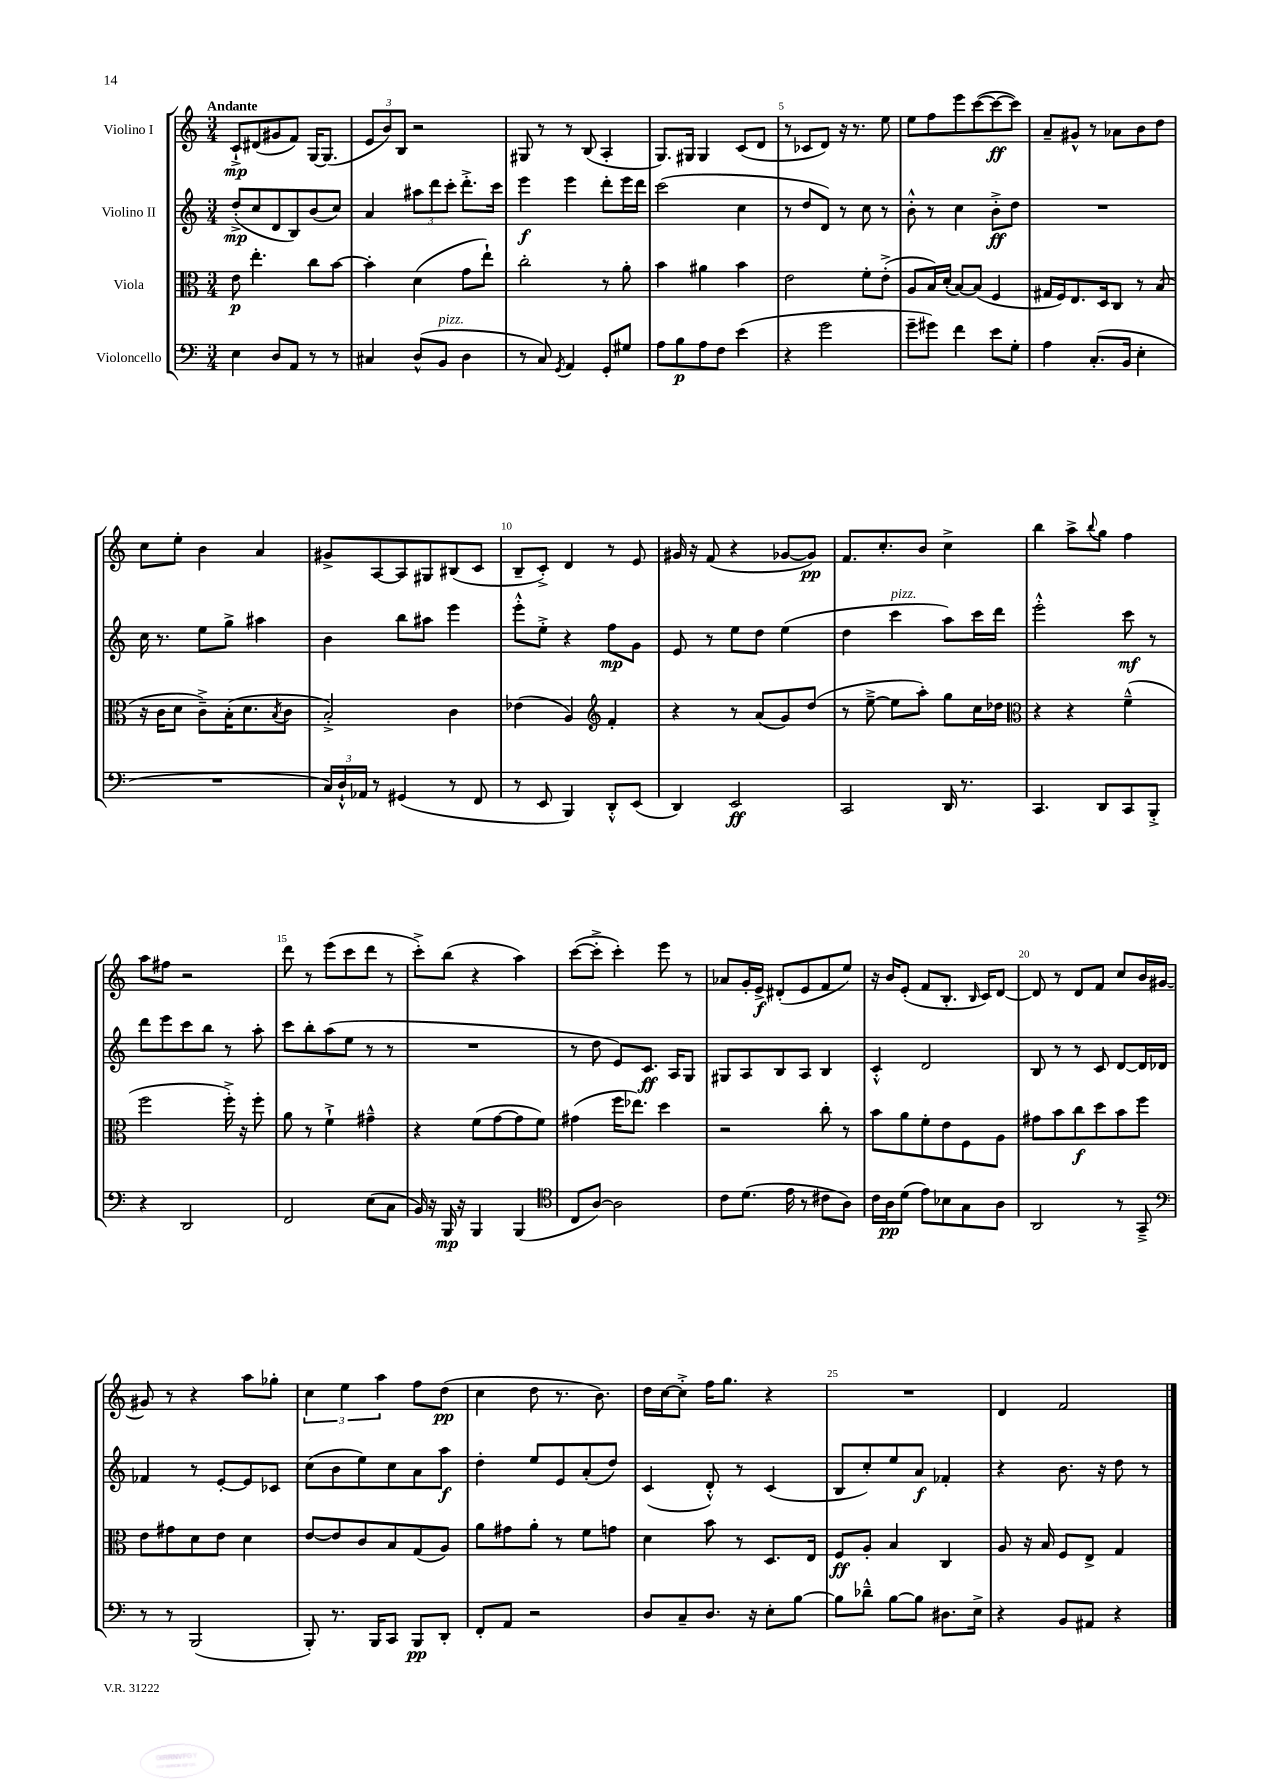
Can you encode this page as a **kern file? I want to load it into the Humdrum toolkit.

**kern	**dynam	**kern	**dynam	**kern	**dynam	**kern	**dynam
*part4	*part4	*part3	*part3	*part2	*part2	*part1	*part1
*staff4	*staff4	*staff3	*staff3	*staff2	*staff2	*staff1	*staff1
*I"Violoncello	*	*I"Viola	*	*I"Violino II	*	*I"Violino I	*
*clefF4	*	*clefC3	*	*clefG2	*	*clefG2	*
*k[]	*	*k[]	*	*k[]	*	*k[]	*
*M3/4	*	*M3/4	*	*M3/4	*	*M3/4	*
=1	=1	=1	=1	=1	=1	=1	=1
!	!	!	!	!	!	!LO:TX:a:B:t=Andante	!
4E\	.	8e\	p	(8dd'^/L	mp	8c`^/L	mp
.	.	4.ee'\	.	8cc/	.	(8d#X/	.
8D/L	.	.	.	8d/	.	8g#X/	.
8AA/J	.	.	.	8B/)	.	8f/J)	.
8r	.	8cc\L	.	(8b/	.	[16G/KL	.
.	.	.	.	.	.	(8.G/J]	.
8r	.	[8b\J	.	8cc/J)	.	.	.
=2	=2	=2	=2	=2	=2	=2	=2
4C#X/	.	4b'\]	.	4a/	.	12e/L	.
.	.	.	.	.	.	12b/)	.
.	.	.	.	.	.	12B/J	.
(8D^^/L	.	(4d\	.	12aa#X\L	.	2r	.
.	.	.	.	12ddd\	.	.	.
!LO:TX:a:i:t=pizz.	!	!	!	!	!	!	!
8BB/J	.	.	.	.	.	.	.
.	.	.	.	12ccc'\J	.	.	.
4D\	.	8g\L	.	8.ddd'^\L	.	.	.
.	.	8ee`\J)	.	.	.	.	.
.	.	.	.	16ccc\Jk	.	.	.
=3	=3	=3	=3	=3	=3	=3	=3
8r	.	2cc'\	.	4eee\	f	8G#X/	.
8C/)	.	.	.	.	.	8r	.
8qGG/	.	.	.	.	.	.	.
4AA/	.	.	.	4eee\	.	8r	.
.	.	.	.	.	.	(8B/	.
8GG'/L	.	8r	.	8ddd'\L	.	4A'/	.
8G#X/J	.	8a'\	.	16eee\L	.	.	.
.	.	.	.	16ddd\JJ	.	.	.
=4	=4	=4	=4	=4	=4	=4	=4
8A\L	.	4b\	.	(2ccc\	.	8.G/L)	.
8B\	p	.	.	.	.	.	.
.	.	.	.	.	.	16G#X/Jk	.
8A\	.	4a#X\	.	.	.	4G#/	.
8F\J	.	.	.	.	.	.	.
(4e\	.	4b\	.	4cc\	.	(8c/L	.
.	.	.	.	.	.	8d/J	.
=5	=5	=5	=5	=5	=5	=5	=5
4r	.	2e\	.	8r	.	8r	.
.	.	.	.	8dd/L	.	8c-X/L	.
2g\	.	.	.	8d/J)	.	8d/J)	.
.	.	.	.	8r	.	16r	.
.	.	.	.	.	.	8.r	.
.	.	8f'\L	.	8cc\	.	.	.
.	.	(8e'^\J	.	8r	.	8ee\	.
=6	=6	=6	=6	=6	=6	=6	=6
8g~\L	.	8A/L	.	8b'^^\	.	8ee\L	.
8g#X\J)	.	16B/L)	.	8r	.	8ff\	.
.	.	(16d'/JJ	.	.	.	.	.
4f\	.	[8B/L)	.	4cc\	.	8eee\	.
.	.	(8B/J]	.	.	.	([8ccc\	.
8e\L	.	4F/	.	8b'^\L	ff	8ccc\_	ff
8G'\J	.	.	.	8dd\J	.	8ccc\J])	.
=7	=7	=7	=7	=7	=7	=7	=7
4A\	.	16G#X/LL	.	2.r	.	8a~/L	.
.	.	16F/J)	.	.	.	.	.
.	.	8.E/	.	.	.	8g#X^^/J	.
(8.C'/L	.	.	.	.	.	8r	.
.	.	16D/k	.	.	.	.	.
.	.	8C/J	.	.	.	8a-X\L	.
16BB/Jk	.	.	.	.	.	.	.
4E'\	.	8r	.	.	.	8b\	.
.	.	(8B/	.	.	.	8dd\J	.
!!LO:LB:g=z
=8	=8	=8	=8	=8	=8	=8	=8
2.r	.	16r	.	16cc\	.	8cc\L	.
.	.	16c\KL	.	8.r	.	.	.
.	.	8d\J	.	.	.	8ee'\J	.
.	.	8c~^\L)	.	8ee\L	.	4b\	.
.	.	(16B'\K	.	8gg^\J	.	.	.
.	.	8.d\	.	.	.	.	.
.	.	.	.	4aa#X\	.	4a/	.
.	.	8qB/	.	.	.	.	.
.	.	8c\J	.	.	.	.	.
=9	=9	=9	=9	=9	=9	=9	=9
24C/LL)	.	2B'^/)	.	4b\	.	8g#X^/L	.
24D`^^/	.	.	.	.	.	.	.
24AA-X/JJ	.	.	.	.	.	.	.
8r	.	.	.	.	.	[8A/	.
(4GG#X/	.	.	.	8bb\L	.	8A/]	.
.	.	.	.	8aa#X\J	.	8G#X/	.
8r	.	4c\	.	4eee\	.	(8B#X/	.
8FF/	.	.	.	.	.	8c/J	.
=10	=10	=10	=10	=10	=10	=10	=10
8r	.	(4e-X\	.	8eee'^^\L	.	8B~/L	.
8EE/	.	.	.	8ee'^\J	.	8c'^/J)	.
4BBB/)	.	4A/)	.	4r	.	4d/	.
*	*	*clefG2	*	*	*	*	*
8DD'^^/L	.	4f'/	.	8ff\L	mp	8r	.
(8EE/J	.	.	.	8g\J	.	8e/	.
=11	=11	=11	=11	=11	=11	=11	=11
4DD/)	.	4r	.	8e/	.	16g#X/	.
.	.	.	.	.	.	16r	.
.	.	.	.	8r	.	(8f/	.
2EE/	ff	8r	.	8ee\L	.	4r	.
.	.	(8a/L	.	8dd\J	.	.	.
.	.	8g/)	.	(4ee\	.	[8g-X/L	.
.	.	(8dd/J	.	.	.	8g-/J])	pp
=12	=12	=12	=12	=12	=12	=12	=12
2CC/	.	8r	.	4dd\	.	8.f/L	.
.	.	[8ee~^\	.	.	.	.	.
.	.	.	.	.	.	8.cc'/	.
!	!	!	!	!LO:TX:a:i:t=pizz.	!	!	!
.	.	8ee\L]	.	4ccc\	.	.	.
.	.	8aa'\J)	.	.	.	8b/J	.
16DD/	.	8gg\L	.	8aa\L)	.	4cc^\	.
8.r	.	.	.	.	.	.	.
.	.	16cc\L	.	16ccc\L	.	.	.
.	.	16dd-X\JJ	.	16ddd\JJ	.	.	.
=13	=13	=13	=13	=13	=13	=13	=13
*	*	*clefC3	*	*	*	*	*
4.CC/	.	4r	.	2eee'^^\	.	4bb\	.
.	.	4r	.	.	.	8aa^\L	.
.	.	.	.	.	.	8qqbb/	.
8DD/L	.	.	.	.	.	8gg\J	.
8CC/	.	(4f~^^\	.	8ccc\	mf	4ff\	.
8BBB'^/J	.	.	.	8r	.	.	.
!!LO:LB:g=z
=14	=14	=14	=14	=14	=14	=14	=14
4r	.	2ff\	.	8ddd\L	.	8aa\L	.
.	.	.	.	8eee\	.	8ff#X\J	.
2DD/	.	.	.	8ccc\	.	2r	.
.	.	.	.	8bb\J	.	.	.
.	.	16ff'^\)	.	8r	.	.	.
.	.	16r	.	.	.	.	.
.	.	8ff'\	.	8aa'\	.	.	.
=15	=15	=15	=15	=15	=15	=15	=15
2FF/	.	8a\	.	8ccc\L	.	8ddd\	.
.	.	8r	.	8bb'\	.	8r	.
.	.	4f`^\	.	(8aa\	.	(8eee\L	.
.	.	.	.	8ee\J	.	8ccc\	.
(8E\L	.	4g#X~^^\	.	8r	.	8ddd\J	.
8C\J	.	.	.	8r	.	8r	.
=16	=16	=16	=16	=16	=16	=16	=16
16BB/)	.	4r	.	2.r	.	8ccc'^\L)	.
16r	.	.	.	.	.	.	.
16BBB/	mp	.	.	.	.	(8bb\J	.
16r	.	.	.	.	.	.	.
4BBB/	.	(8f\L	.	.	.	4r	.
.	.	[8g\	.	.	.	.	.
(4BBB/	.	8g\]	.	.	.	4aa\)	.
.	.	8f\J)	.	.	.	.	.
=17	=17	=17	=17	=17	=17	=17	=17
*clefC4	*	*	*	*	*	*	*
8C/L	.	(4g#X\	.	8r	.	([8ccc\L	.
[8A/J)	.	.	.	8dd\	.	8ccc'^\J]	.
2A\]	.	16ff\KL	.	8e/L)	.	4ccc'\)	.
.	.	8.ee-X\J)	.	.	.	.	.
.	.	.	.	8.c/J	ff	.	.
.	.	4dd\	.	.	.	8eee\	.
.	.	.	.	16A/KL	.	.	.
.	.	.	.	8G/J	.	8r	.
=18	=18	=18	=18	=18	=18	=18	=18
8c\L	.	2r	.	8G#X/L	.	8a-X/L	.
(8.d\J	.	.	.	8A/	.	16g'/L	.
.	.	.	.	.	.	16e^/JJ	f
.	.	.	.	8B/	.	(8d#X'/L	.
16e\	.	.	.	.	.	.	.
8r	.	.	.	8A/J	.	8e/	.
8c#X\L	.	8cc'\	.	4B/	.	8f/	.
8A\J)	.	8r	.	.	.	8ee/J)	.
=19	=19	=19	=19	=19	=19	=19	=19
16c\LL	.	8b\L	.	4c'^^/	.	16r	.
16A\J	pp	.	.	.	.	16b/KL	.
(8d\J	.	8a\	.	.	.	(8e'/J	.
8e\L)	.	8f'\	.	2d/	.	8f/L	.
8B-X\	.	8e\	.	.	.	8.B'/J	.
8G\	.	8F\	.	.	.	.	.
.	.	.	.	.	.	16qqB/	.
.	.	.	.	.	.	16c/KL)	.
8A\J	.	8A\J	.	.	.	[8d/J	.
=20	=20	=20	=20	=20	=20	=20	=20
2AA/	.	8g#X\L	.	8B/	.	8d/]	.
.	.	8b\	.	8r	.	8r	.
.	.	8cc\	f	8r	.	8d/L	.
.	.	8dd\	.	8c/	.	8f/J	.
8r	.	8b\	.	[8d/L	.	8cc/L	.
8GG~^/	.	8ff\J	.	16d/L]	.	16b/L	.
.	.	.	.	16d-X/JJ	.	[16g#X/JJ	.
!!LO:LB:g=z
=21	=21	=21	=21	=21	=21	=21	=21
*clefF4	*	*	*	*	*	*	*
8r	.	8e\L	.	4f-X/	.	8g#X/]	.
8r	.	8g#X\	.	.	.	8r	.
(2BBB/	.	8d\	.	8r	.	4r	.
.	.	8e\J	.	[8e'/L	.	.	.
.	.	4d\	.	8e/]	.	8aa\L	.
.	.	.	.	8c-X/J	.	8gg-X'\J	.
=22	=22	=22	=22	=22	=22	=22	=22
8BBB'/)	.	[8e/L	.	(8cc\L	.	6cc\	.
8.r	.	8e/]	.	8b\	.	.	.
.	.	.	.	.	.	6ee\	.
.	.	8c/	.	8ee\)	.	.	.
16BBB/KL	.	.	.	.	.	.	.
.	.	.	.	.	.	6aa\	.
8CC/J	.	8B/	.	8cc\	.	.	.
8BBB/L	pp	(8G/	.	8a\	.	8ff\L	.
8DD'/J	.	8A/J)	.	8aa\J	f	(8dd\J	pp
=23	=23	=23	=23	=23	=23	=23	=23
8FF'/L	.	8a\L	.	4dd'\	.	4cc\	.
8AA/J	.	8g#X\	.	.	.	.	.
2r	.	8a'\J	.	8ee/L	.	8dd\	.
.	.	8r	.	8e/	.	8.r	.
.	.	8f\L	.	(8a'/	.	.	.
.	.	.	.	.	.	8.b\)	.
.	.	8gn\J	.	8dd/J)	.	.	.
=24	=24	=24	=24	=24	=24	=24	=24
8D/L	.	4d\	.	(4c/	.	16dd\LL	.
.	.	.	.	.	.	[16cc\J	.
8C~/	.	.	.	.	.	8cc'^\J]	.
8.D/J	.	8b\	.	8d'^^/)	.	16ff\KL	.
.	.	.	.	.	.	8.gg\J	.
.	.	8r	.	8r	.	.	.
16r	.	.	.	.	.	.	.
8E'\L	.	8.D/L	.	(4c/	.	4r	.
[8B\J	.	.	.	.	.	.	.
.	.	16E/Jk	.	.	.	.	.
=25	=25	=25	=25	=25	=25	=25	=25
8B\L]	.	8F/L	ff	8B/L	.	2.r	.
8d-X~^^\J	.	8A'/J	.	8cc'/)	.	.	.
[8B\L	.	4B/	.	8ee/	.	.	.
8B\J]	.	.	.	8a/J	f	.	.
8.D#X\L	.	4C/	.	4f-X'/	.	.	.
16E^\Jk	.	.	.	.	.	.	.
=26	=26	=26	=26	=26	=26	=26	=26
4r	.	8A/	.	4r	.	4d/	.
.	.	16r	.	.	.	.	.
.	.	16B/	.	.	.	.	.
8BB/L	.	8F/L	.	8.b\	.	2f/	.
8AA#X/J	.	8E^/J	.	.	.	.	.
.	.	.	.	16r	.	.	.
4r	.	4G/	.	8dd\	.	.	.
.	.	.	.	8r	.	.	.
==	==	==	==	==	==	==	==
*-	*-	*-	*-	*-	*-	*-	*-
